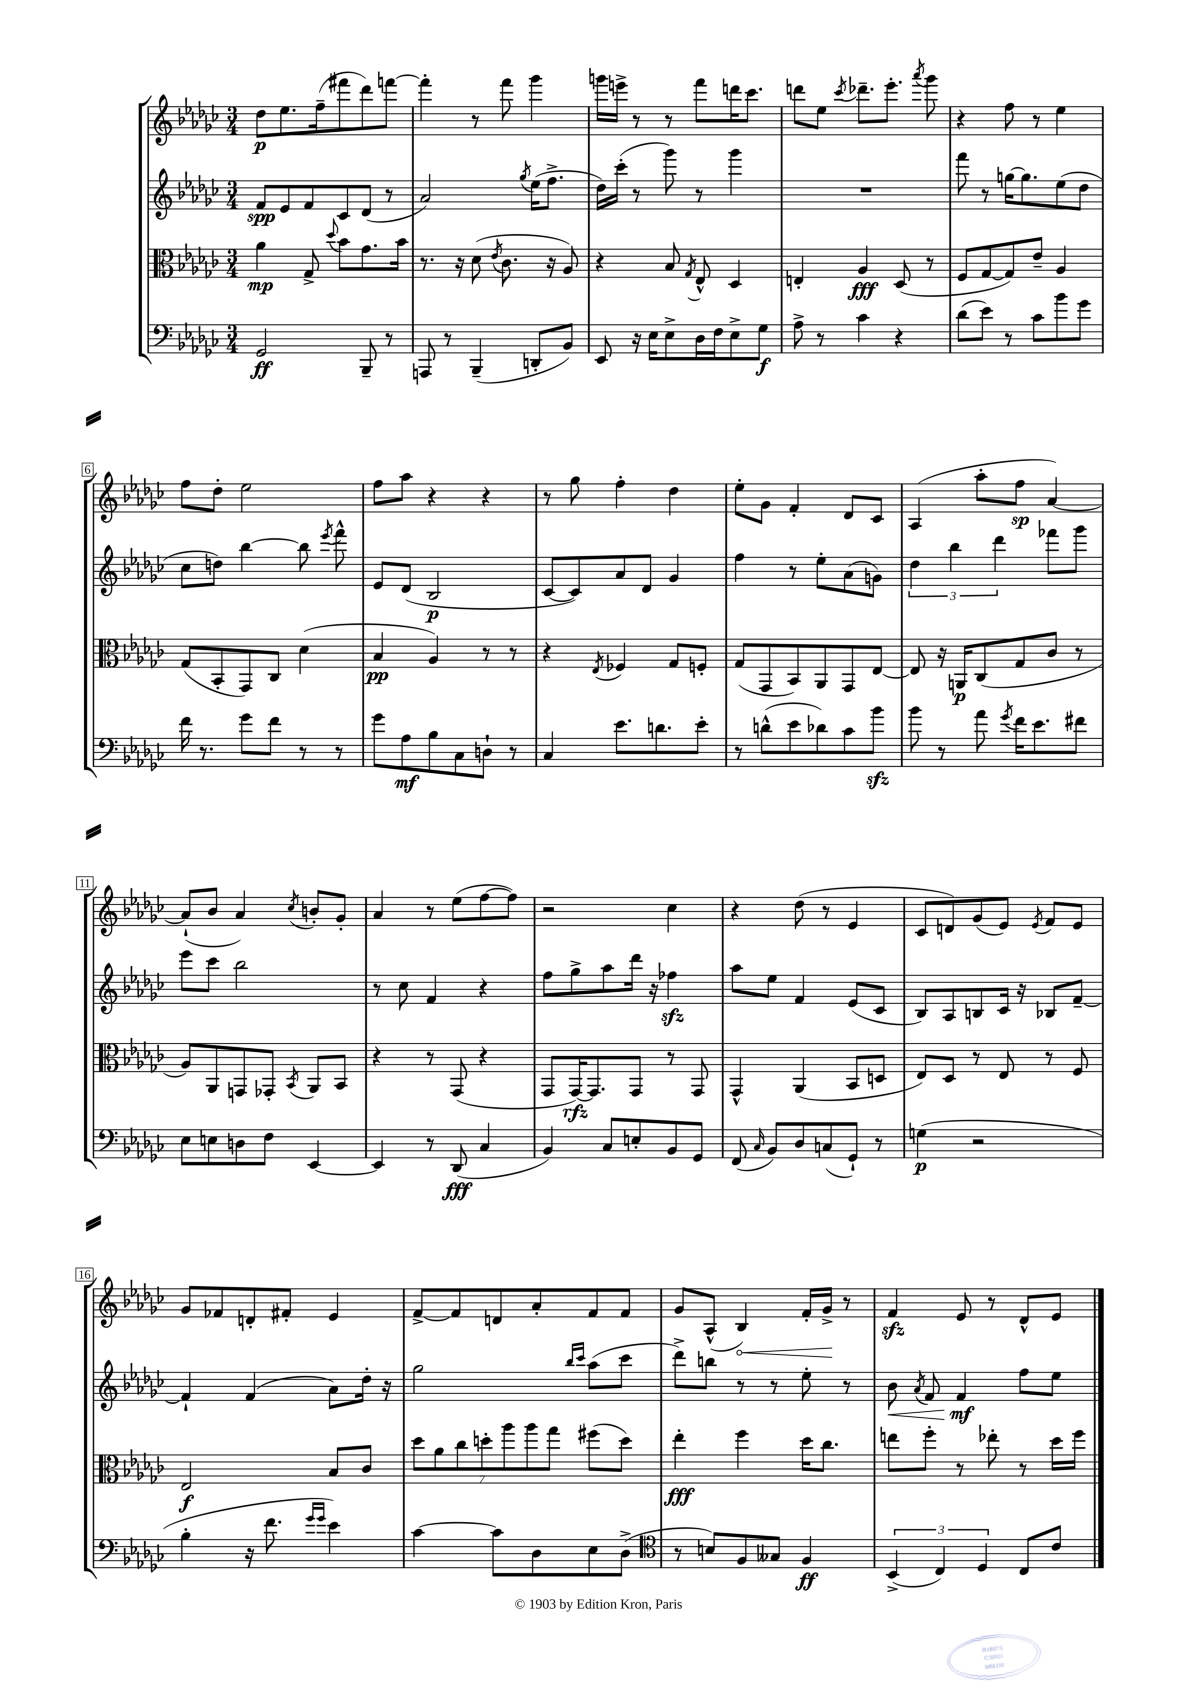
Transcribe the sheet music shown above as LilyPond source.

<<
\new StaffGroup <<
\new Staff = "s0" {
    \clef treble \key ges \major \numericTimeSignature \time 3/4
    \autoBeamOff des''8[\p ees''8. f''16--( fis'''8 des'''8) f'''8]~ |
    f'''4-. r8 f'''8 ges'''4 |
    g'''16[ e'''16]-> r8 r8 f'''8[ d'''16 ces'''8.] |
    d'''8[ ees''8] \acciaccatura { ces'''8 } des'''8.[-- ees'''8.]-. \acciaccatura { aes'''8 } ges'''8 |
    r4 f''8 r8 ees''4 |
    f''8[ des''8]-. ees''2 |
    f''8[ aes''8] r4 r4 |
    r8 ges''8 f''4-. des''4 |
    ees''8[-. ges'8] f'4-. des'8[ ces'8] |
    aes4( aes''8[-. f''8]\sp aes'4~) |
    aes'8[-!( bes'8] aes'4) \acciaccatura { ces''8 } b'8[-. ges'8]-. |
    aes'4 r8 ees''8[( f''8~ f''8]) |
    r2 ces''4 |
    r4 des''8( r8 ees'4 |
    ces'8[ d'8) ges'8( ees'8]) \acciaccatura { ees'8 } f'8[ ees'8] |
    ges'8[ fes'8 d'8-. fis'8]-. ees'4 |
    f'8[~-> f'8 d'8 aes'8-. f'8 f'8] |
    ges'8[ aes8]-^( \once \override Hairpin.circled-tip = ##t bes4\<) f'16[-. ges'16]->\! r8 |
    f'4\sfz ees'8 r8 des'8[-^ ees'8] \bar "|." |
}
\new Staff = "s1" {
    \clef treble \key ges \major \numericTimeSignature \time 3/4
    \autoBeamOff f'8[\spp ees'8 f'8 ces'8 des'8]( r8 |
    aes'2) \acciaccatura { ges''8 } ees''16[( f''8.]-> |
    des''16[) ces'''16]-.( r8 ges'''8) r8 ges'''4 |
    R2. |
    f'''8 r8 g''16[~ g''8. ees''8( des''8] |
    ces''8[ d''8]) bes''4~ bes''8 \acciaccatura { ees'''8 } f'''8-^ |
    ees'8[ des'8]( bes2\p |
    ces'8[~ ces'8) aes'8 des'8] ges'4 |
    f''4 r8 ees''8[-. aes'8( g'8]) |
    \tuplet 3/2 { des''4 bes''4 des'''4 } fes'''8[ ges'''8] |
    ees'''8[ ces'''8] bes''2 |
    r8 ces''8 f'4 r4 |
    f''8[ ges''8-> aes''8 des'''16] r16 fes''4\sfz |
    aes''8[ ees''8] f'4 ees'8[( ces'8] |
    bes8[) aes8 b8 ces'16] r16 bes8[ f'8]~-- |
    f'4-! f'4( aes'8[) des''16]-. r16 |
    ges''2 \grace { bes''16[ ces'''16] } aes''8[( ces'''8] |
    des'''8[->) b''8] r8 r8 ees''8-. r8 |
    bes'8\< \acciaccatura { aes'8 } f'8 f'4\mf\! f''8[ ees''8] \bar "|." |
}
\new Staff = "s2" {
    \clef alto \key ges \major \numericTimeSignature \time 3/4
    \autoBeamOff aes'4\mp ges8-> \appoggiatura { des''8 } bes'8[ ges'8. bes'16] |
    r8. r16 des'8( \acciaccatura { ees'8 } ces'8. r16 aes8) |
    r4 bes8 \acciaccatura { ges8 } ees8-^ des4 |
    e4-. aes4\fff des8( r8 |
    f8[ ges8~ ges8) ees'8]-- aes4 |
    ges8[( bes,8-. ges,8) ces8] des'4( |
    bes4\pp aes4) r8 r8 |
    r4 \acciaccatura { ees8 } fes4 ges8[ f8]-. |
    ges8[( ges,8 bes,8) aes,8 ges,8 ees8]~ |
    ees8 r16 a,16[\p ces8( ges8 ces'8] r8 |
    aes8[) aes,8 g,8 ges,8]-. \acciaccatura { bes,8 } aes,8[ bes,8] |
    r4 r8 ges,8( r4 |
    ges,8[ ges,16~\rfz) ges,8. ges,8] r8 ges,8 |
    ges,4-^ aes,4( bes,8[ d8] |
    ees8[) des8] r8 ees8 r8 f8 |
    ees2\f bes8[ ces'8] |
    \tuplet 7/4 { des''8[ aes'8 ces''8 d''8-. aes''8 aes''8 ges''8] } fis''8[( d''8]) |
    ees''4-.\fff f''4 des''16[ ces''8.] |
    e''8[ f''8]-. r8 ees''8-. r8 des''16[ f''16] \bar "|." |
}
\new Staff = "s3" {
    \clef bass \key ges \major \numericTimeSignature \time 3/4
    \autoBeamOff ges,2\ff bes,,8-- r8 |
    a,,8 r8 bes,,4--( d,8[-. bes,8]) |
    ees,8 r16 ees16[ ees8-> des16 f16 ees8-> ges8]\f |
    aes8-> r8 ces'4 r4 |
    des'8[( ees'8]) r8 ces'8[ bes'8 ges'8] |
    f'16 r8. ges'8[ f'8] r8 r8 |
    ges'8[ aes8\mf bes8 ces8 d8]-! r8 |
    ces4 ees'8.[ d'8. ees'8]-. |
    r8 d'8[-^( ees'8 des'8) ces'8 bes'8]\sfz |
    bes'8 r8 aes'8 \acciaccatura { ges'8 } f'16[ ees'8. fis'8] |
    ees8[ e8 d8 f8] ees,4~ |
    ees,4 r8 des,8\fff( ces4 |
    bes,4) ces8[ e8-. bes,8 ges,8] |
    f,8( \grace { ces16 } bes,8[) des8 c8( ges,8]-!) r8 |
    g4\p( r2 |
    bes4-. r16 f'8. \grace { ges'16[ ges'16] } ees'4) |
    ces'4~ ces'8[ des8 ees8 des8]->( |
    \clef tenor r8 b8[) f8 geses8] f4\ff |
    \tuplet 3/2 { bes,4->( ces4) des4 } ces8[ ces'8] \bar "|." |
}
>>
>>
\layout { \context { \Score \override BarNumber.stencil = #(make-stencil-boxer 0.1 0.3 ly:text-interface::print) } }
